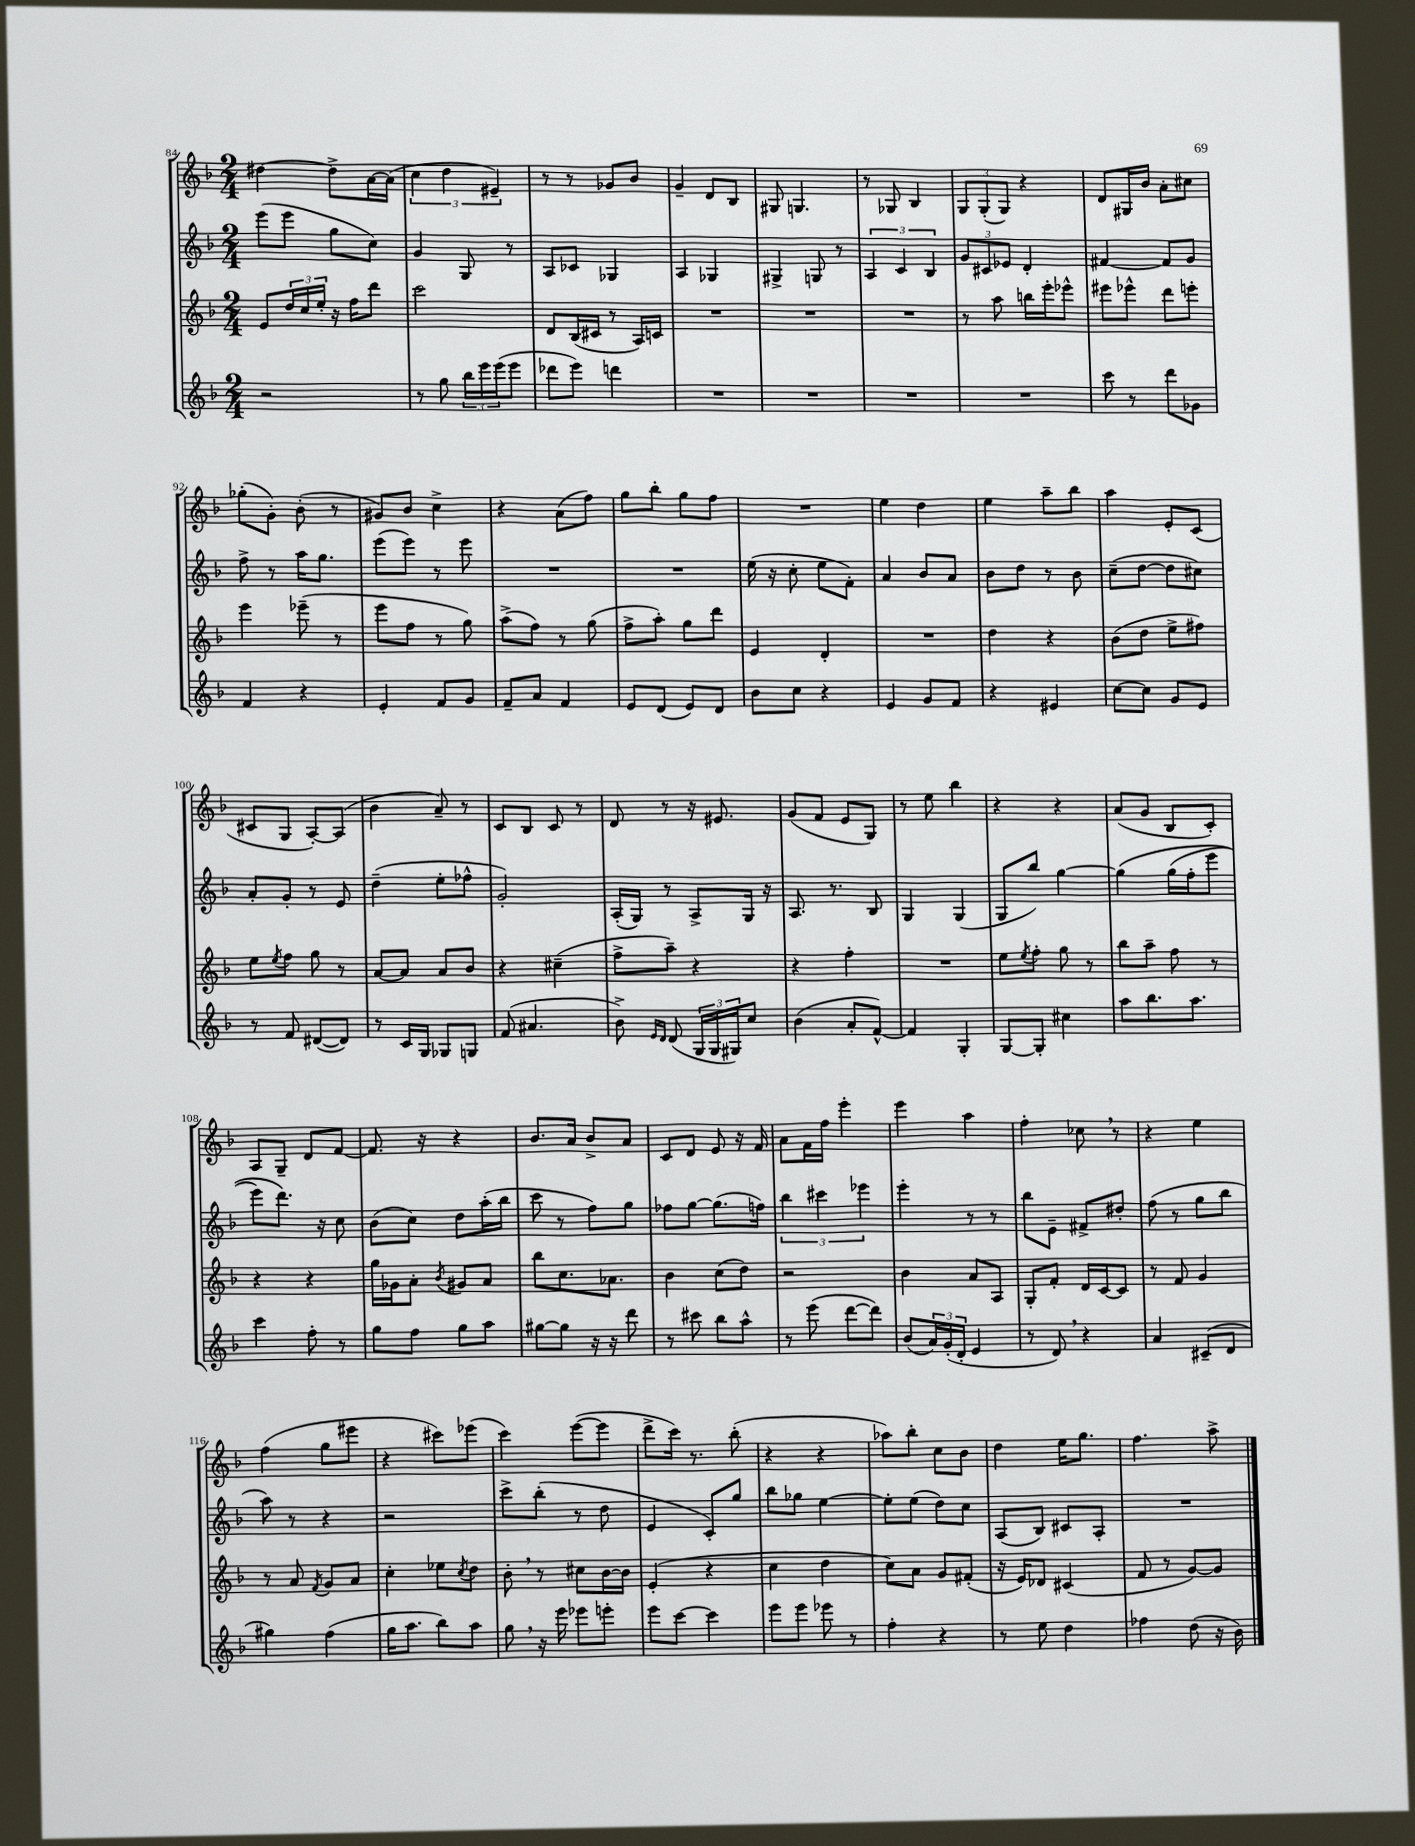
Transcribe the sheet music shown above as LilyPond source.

<<
\new StaffGroup <<
\new Staff = "s0" {
    \clef treble \key f \major \numericTimeSignature \time 2/4
    dis''4~ dis''8-> a'16~ a'16( |
    \tuplet 3/2 { c''4 d''4 eis'4--) } |
    r8 r8 ges'8 bes'8 |
    g'4-- d'8 bes8 |
    gis8 g4. |
    r8 ges8 bes4 |
    \tuplet 3/2 { g8 g8-.( g8) } r4 |
    d'8 gis16 bes'16 a'8-. cis''8 |
    ges''8-.( g'8-.) bes'8-.( r8 |
    gis'8) bes'8 c''4-> |
    r4 a'8( f''8) |
    g''8 bes''8-. g''8 f''8 |
    R2 |
    e''4 d''4 |
    e''4 a''8-- bes''8 |
    a''4 e'8-. c'8( |
    cis'8 g8 a8~-.) a8( |
    bes'4 a'8--) r8 |
    c'8 bes8 c'8 r8 |
    d'8 r8 r16 eis'8. |
    g'8( f'8 e'8 g8) |
    r8 e''8 bes''4 |
    r4 r4 |
    a'8( g'8 bes8 c'8-.) |
    a8 g8-- d'8 f'8~ |
    f'8. r16 r4 |
    bes'8. a'16 bes'8-> a'8 |
    c'8 d'8 e'8 r16 f'16 |
    a'8 f'16 f''16 e'''4-. |
    e'''4 a''4 |
    f''4-. ces''8 \breathe r8 |
    r4 e''4 |
    f''4( g''8 eis'''8 |
    r4 cis'''8) ees'''8( |
    c'''4) e'''8~( e'''8 |
    d'''8-> c'''16) r8. bes''8-.( |
    r4 r4 |
    aes''8) bes''8-. c''8 bes'8 |
    d''4 e''16 g''8. |
    f''4. a''8-> \bar "|." |
}
\new Staff = "s1" {
    \clef treble \key f \major \numericTimeSignature \time 2/4
    e'''8( e'''8 g''8 c''8) |
    g'4 g8 r8 |
    a8 ces'8 ges4 |
    a4 ges4 |
    gis4-> g8 r8 |
    \tuplet 3/2 { a4 c'4 bes4 } |
    \tuplet 3/2 { g'8 cis'8 ees'8 } d'4-. |
    fis'4~ fis'8 g'8 |
    f''8-> r8 a''16 g''8. |
    e'''8( e'''8) r8 e'''8 |
    R2 |
    R2 |
    e''16( r16 c''8-. e''8 f'8-.) |
    a'4 bes'8 a'8 |
    bes'8 d''8 r8 bes'8 |
    c''8--( d''8~ d''8 cis''8) |
    a'8-. g'8-. r8 e'8 |
    d''4--( e''8-. fes''8-^ |
    g'2-.) |
    a16-.( g16) r8 a8-> g16 r16 |
    a8. r8. bes8 |
    g4 g4( |
    g8 bes''8) g''4~ |
    g''4\( g''16( f''16-. e'''8 |
    e'''8) d'''8.\) r16 c''8 |
    bes'8( c''8) d''8 a''16-.( bes''16 |
    c'''8 r8 f''8) g''8 |
    fes''8 g''8~ g''8.( f''16) |
    \tuplet 3/2 { bes''4 cis'''4 ees'''4 } |
    e'''4-. r8 r8 |
    bes''8 e'8-- fis'8-> dis''8-. |
    f''8( r8 g''8 bes''8 |
    a''8) r8 r4 |
    r2 |
    c'''8-> bes''8-.( r8 d''8 |
    e'4 c'8-.) g''8 |
    bes''8 ges''8 e''4~ |
    e''8-. e''8( d''8) c''8 |
    a8( bes8) cis'8 a8-. |
    R2 \bar "|." |
}
\new Staff = "s2" {
    \clef treble \key f \major \numericTimeSignature \time 2/4
    e'8 \tuplet 3/2 { d''16 c''16 e''16-. } r16 f''16 d'''8 |
    c'''2 |
    d'8 bes16( cis'16 r8 a16) c'16 |
    R2 |
    R2 |
    R2 |
    r8 a''8 b''16 e'''16-. ees'''8-^ |
    eis'''8 ees'''8-^ d'''8 e'''8-. |
    e'''4 ees'''8--( r8 |
    e'''8 f''8 r8 g''8) |
    a''8->( f''8) r8 g''8( |
    f''8-> a''8-.) g''8 d'''8 |
    e'4 d'4-. |
    R2 |
    d''4 r4 |
    bes'8( d''8 e''8-> fis''8) |
    e''8 \acciaccatura { e''8 } f''8 g''8 r8 |
    a'8~ a'8 a'8 bes'8 |
    r4 cis''4--( |
    f''8-> a''8--) r4 |
    r4 f''4-. |
    R2 |
    e''8 \acciaccatura { e''8 } f''8-. g''8 r8 |
    bes''8 a''8-- f''8 r8 |
    r4 r4 |
    g''16 ges'16 a'8-. \acciaccatura { bes'8 } gis'8 a'8 |
    bes''8 c''8. aes'8. |
    bes'4 c''8( d''8) |
    r2 |
    bes'4 a'8 a8 |
    g8-. f'8-. d'16 c'16~ c'8 |
    r8 f'8 g'4 |
    r8 a'8 \acciaccatura { f'8 } g'8 a'8 |
    c''4-. ees''8 \acciaccatura { c''8 } d''8 |
    bes'8-. \breathe r8 cis''8 bes'16~ bes'16 |
    e'4-.( r4 |
    c''4 d''4 |
    c''8) a'8 g'8 fis'8-.( |
    r16 e'16) des'8 cis'4( |
    f'8 r8 g'8~) g'8 \bar "|." |
}
\new Staff = "s3" {
    \clef treble \key f \major \numericTimeSignature \time 2/4
    r2 |
    r8 g''8 \tuplet 3/2 { bes''16 e'''16 e'''16( } e'''8 |
    des'''8 e'''8) d'''4 |
    R2 |
    R2 |
    R2 |
    R2 |
    c'''8 r8 d'''8 ges'8 |
    f'4 r4 |
    e'4-. f'8 g'8 |
    f'8-- a'8 f'4 |
    e'8 d'8( e'8) d'8 |
    bes'8 c''8 r4 |
    e'4 g'8 f'8 |
    r4 eis'4 |
    c''8~ c''8 g'8 e'8 |
    r8 f'8 dis'8~( dis'8) |
    r8 c'16 g16 ges8 g8 |
    f'8( ais'4. |
    bes'8->) \grace { e'16 d'16 } d'8( \tuplet 3/2 { g16 g16 gis16) } c''8 |
    bes'4( a'8-. f'8~-^) |
    f'4 g4-. |
    g8~ g8-. cis''4 |
    a''8 bes''8. a''8. |
    c'''4 f''8-. r8 |
    g''8 f''8 g''8 a''8 |
    gis''8~ gis''8 r16 r16 d'''8 |
    r8 cis'''8 bes''8 a''8-^ |
    r8 e'''8( d'''8~ d'''8) |
    bes'8( \tuplet 3/2 { a'16) g'16-.( d'16-. } e'4 |
    r8 d'8) \breathe r4 |
    a'4 cis'8--( d'8 |
    gis''4) f''4( |
    g''16 a''8. bes''8) a''8 |
    g''8 \breathe r16 e'''16 ees'''8 e'''8-. |
    e'''8 c'''8~ c'''4 |
    e'''8 e'''8 ees'''8 r8 |
    f''4-. r4 |
    r8 e''8 d''4 |
    fes''4 d''8( r16 bes'16) \bar "|." |
}
>>
>>
\layout { \context { \Score currentBarNumber = #84 } }
